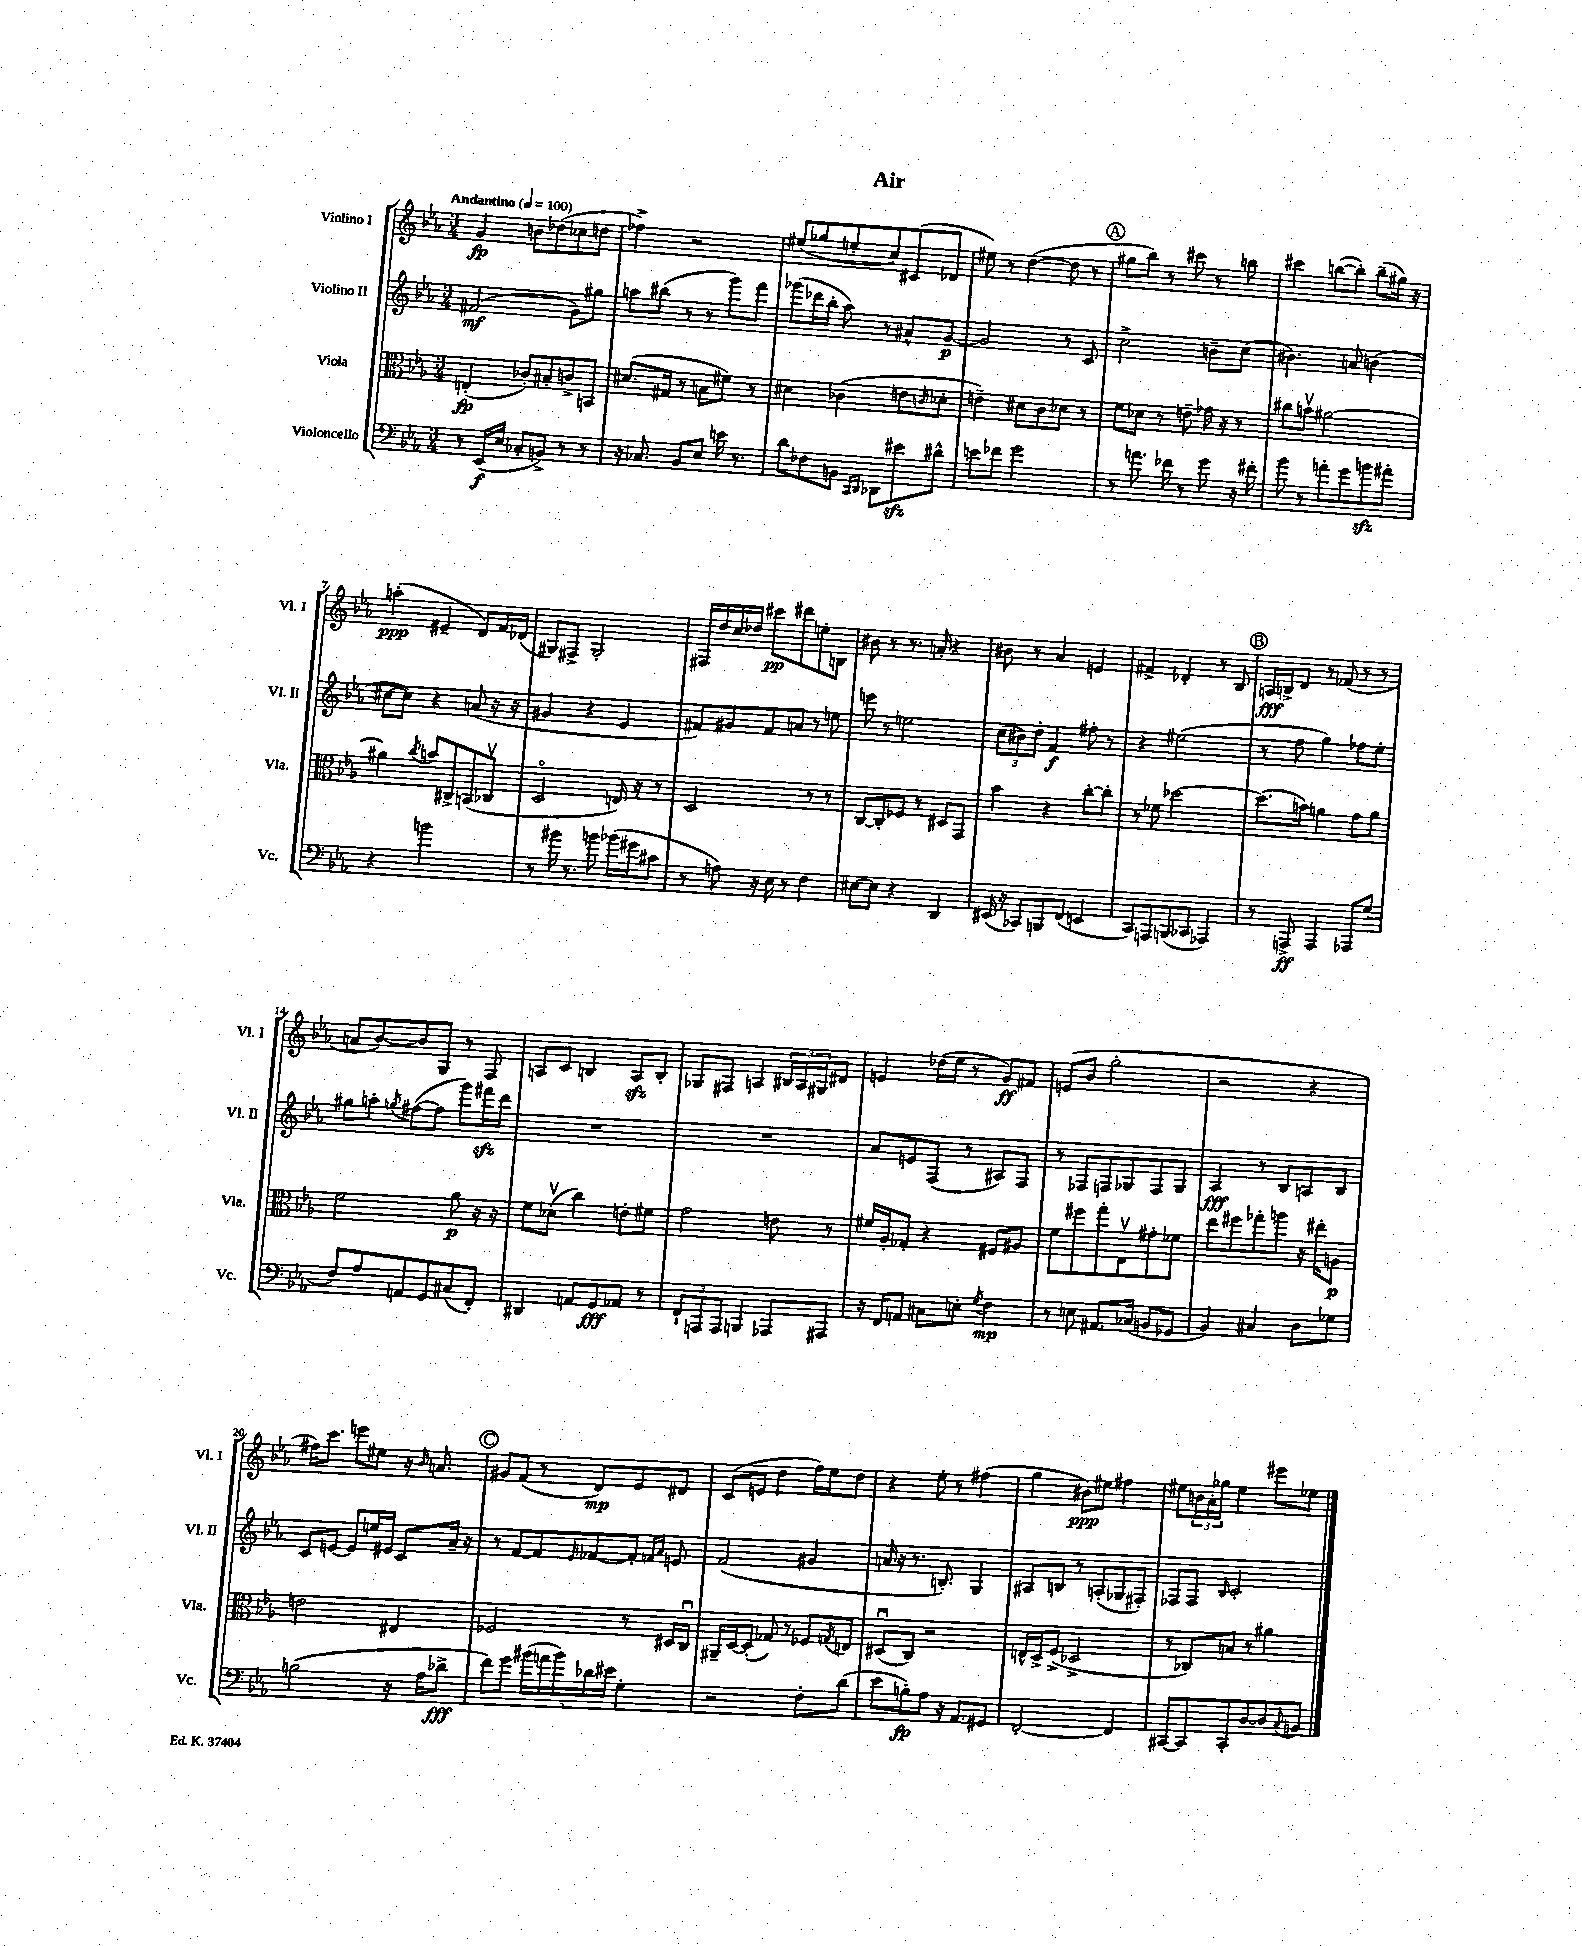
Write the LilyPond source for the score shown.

\header { title = "Air" }
<<
\new StaffGroup <<
\new Staff = "s0" \with { instrumentName = "Violino I" shortInstrumentName = "Vl. I" } {
    \clef treble \key ees \major \numericTimeSignature \time 3/4 \tempo "Andantino" 4 = 100
    g'4\fp b'8 des''8( ces''8 d''8 |
    fes''4->) r2 |
    eis''8( ges''8 e''8-. c''8) cis'8( des'8 |
    eis''8) r8 d''4~( d''8 r8 |
    \mark \markup { \circle "A" } gis''8 bes''8) r8 cis'''8 r8 b''8 |
    cis'''4 b''8~( b''8-.) b''8--( gis''16) r16 |
    a''4-.\ppp( eis'4-- d'8) f'16 des'16( |
    gis8) fis8-> gis2-. |
    fis16 d''16 c''16 des''16 cis'''8\pp dis'''8 e''8-. b8 |
    bis'8 r8 r8. a'16-. r4 |
    bis'8 r8 aes'4 e'4 |
    fis'4-> des'4-. r8 bes8 |
    \mark \markup { \circle "B" } a16\fff b16-> d'8 r8 fes'8( r8 r8 |
    a'8 bes'8~) bes'8 g8 r8 f8 |
    a8 c'8 b4 a8\sfz b8-. |
    ges8 fis8 a4 \tuplet 3/2 { bis16 a16 gis16 } dis'8 |
    e'4 des''16( ees''16 r8 g'8\ff) fis'8 |
    e'8( bes'8 g''2-. |
    r2 r4 |
    fis''16) c'''8. e'''8 eis''8 r16 \grace { bes'16 } a'8. |
    \mark \markup { \circle "C" } gis'8 f'8( r8 d'8\mp) ees'8 dis'8 |
    c'8( e'8 d''4 f''16) ees''16 d''8 |
    r4 ees''8-. r8 fis''4( |
    g''4 bis'8\ppp) eis''8 fis''4 |
    eis''8 \tuplet 3/2 { b'16 aes'16-. ges''16 } eis''4 eis'''8 ees''8 \bar "|." |
}
\new Staff = "s1" \with { instrumentName = "Violino II" shortInstrumentName = "Vl. II" } {
    \clef treble \key ees \major \numericTimeSignature \time 3/4
    fis'2\mf( g'8) gis''8 |
    a''8 bis''8( r8 r8 g'''8) f'''8 |
    ges'''8( des'''16 bes''16-. aes''8) r8 ais'8-^ g'8~\p |
    g'2 r8 c'8 |
    \mark \markup { \circle "A" } c''2-> b'8-- c''8( |
    bis'4.) a'8 b'4( |
    cis''8~ cis''8) r4 a'8( r16 r16 |
    gis'4 r4 ees'4 |
    fis'8) gis'8 fis'8 a'8 r8 e''8 |
    e'''8 r8 e''2 |
    \tuplet 3/2 { c''8( bis'8) d''8-. } f'4\f fis''8-. r8 |
    r4 eis''2( |
    \mark \markup { \circle "B" } r8 f''8 g''4) fes''8 ees''8-. |
    gis''8 a''8-. \acciaccatura { g''8 } fis''8~( fis''8 g'''8) fis'''16\sfz d'''16 |
    R2. |
    R2. |
    aes'8 e'8 f8( r8 ais8) f8 |
    r8 fes8 f8 ges8 f8 ges8 |
    aes4\fff r8 bes8 a8 bes8 |
    c'8 e'8~ e'8 e''16 eis'16 c'8 aes'16-- r16 |
    \mark \markup { \circle "C" } r8 f'8~ f'8 \grace { ees'16 } fes'8~ fes'8-. \grace { f'16 aes'16 } e'8 |
    f'2( gis'4 |
    a'16 r16 r8. b8.-.) g4 |
    ais8 b8 r8 a8-.( ges8 fis8-.) |
    fes8 fes8 \grace { bes16 } c'2-. \bar "|." |
}
\new Staff = "s2" \with { instrumentName = "Viola" shortInstrumentName = "Vla." } {
    \clef alto \key ees \major \numericTimeSignature \time 3/4
    e4-.\fp( ces'8-.) bis8-. c'8-> b,8 |
    dis'8.( gis16 r8 b8 fis'8) r8 |
    dis'4 ces'4( e'8 \grace { c'16 } des'8-. |
    e'4--) dis'8 c'8 des'8 r8 |
    \mark \markup { \circle "A" } f'8 des'8 r8 e'8-- ges'16 r16 r8 |
    cis''8 b'8\upbow ais'2~ |
    ais'4 \acciaccatura { c''8 } b'8 cis8-> b,8( ces8\upbow |
    d2\flageolet e16) r16 r8 |
    d2 r8 r8 |
    c8~ c8-. fes8 r8 dis8 g,8 |
    bes'4 r4 c''8~-. c''8-. |
    r8 fes'8 des''2~ |
    \mark \markup { \circle "B" } des''8.( b'16) a'4 g'8 a'8 |
    f'2 aes'8\p r16 r16 |
    f'8 des'8\upbow( c''4) e'8-. fis'8 |
    g'2 e'8 r8 |
    fis'16 aes16-. ges8-. r4 fis8 ais8 |
    f'8 fis''8 g''8-. ees8\upbow gis'8-. fes'8 |
    ees''8 fis''8 ges''8-. a''8 r16 eis''16-. a8\p |
    e'2 eis4 |
    \mark \markup { \circle "C" } fes2 r8 dis16 c16\downbow |
    ais,16-- d16~ d8-.( ges8) r8 fes8 \acciaccatura { g8 } e8 |
    dis8\downbow( c8) r2 |
    e16-^ d16-> f8->( des2-> |
    r8 ces8) b8 r8 ais'4 \bar "|." |
}
\new Staff = "s3" \with { instrumentName = "Violoncello" shortInstrumentName = "Vc." } {
    \clef bass \key ees \major \numericTimeSignature \time 3/4
    r8 ees,16\f( ees16 ces8-. b,8->) r8 r8 |
    r16 ces8. bes,8 ees8 e'16 r8. |
    d'8 fes8 b,8 \grace { c,16 d,16 } des,8 eis'8\sfz dis'8-^ |
    e'8 fes'8 g'2 |
    \mark \markup { \circle "A" } r8 a'8. fes'16 r8 g'8 r16 fis'16-. |
    bes'8 r8 a'8-. g'8 b'8\sfz ais'8-. |
    r4 b'2 |
    r8 bis'16 r8. b'8 bes'16( gis'16 cis'8 |
    r8 a8) r16 ees16 r8 f4 |
    eis8~ eis8 r4 d,4 |
    eis,16( r16 ces,8) b,,8 f,8( e,4 |
    c,8) a,,8 b,,8( ces,8 aes,,4) |
    \mark \markup { \circle "B" } r8 a,,8->\ff a,,4 aes,,8 g8( |
    f8) aes8 a,8 g,8 cis8( f,8-.) |
    dis,4 a,8 g,8\fff aes,8 r8 |
    \tuplet 3/2 { f,8-! a,,8 a,,8 } b,,4 aes,,8 ais,,8 |
    r16 f,16 a,8 cis8 e8-. \acciaccatura { g8 } f4\mp |
    r8 e8 ais,8. ces16( b,8 ges,8 |
    bes,4) cis4 d8 ges8 |
    b2( r16 aes16 des'8->\fff |
    \mark \markup { \circle "C" } f'8) g'8 \tuplet 5/4 { bis'16( a'16 bis'16) des'16 eis'16 } g4-. |
    r2 f8-. d'8( |
    ees'8 b8-.\fp) aes8 r16 aes,8. gis,8 |
    f,2~-. f,4 |
    cis,8~ cis,8 cis,8-. d8~ d8 \appoggiatura { c8 } b,8 \bar "|." |
}
>>
>>
